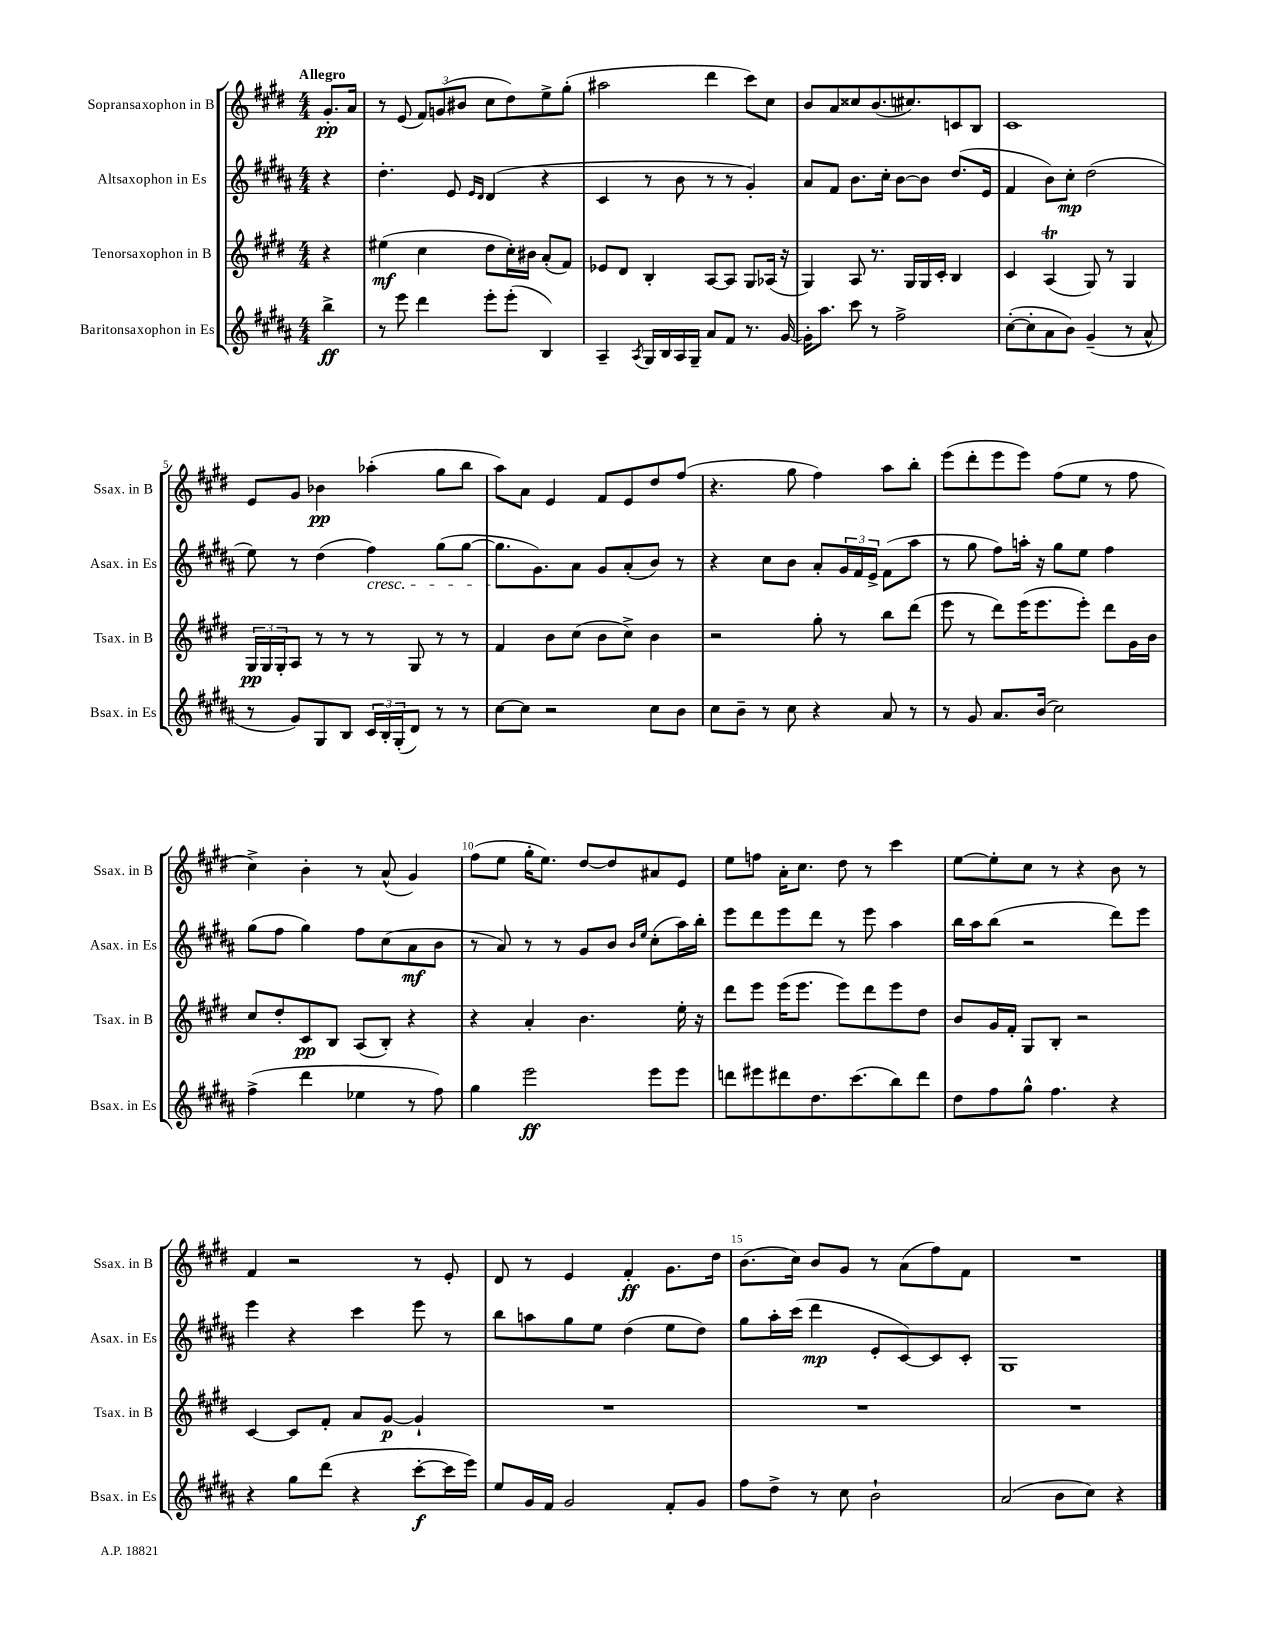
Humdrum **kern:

**kern	**kern	**kern	**kern
*staff4	*staff3	*staff2	*staff1
*clefG2	*clefG2	*clefG2	*clefG2
*k[f#c#g#d#a#]	*k[f#c#g#d#]	*k[f#c#g#d#a#]	*k[f#c#g#d#]
*M4/4	*M4/4	*M4/4	*M4/4
4bb^	4r	4r	8.g#'
.	.	.	16a
=	=	=	=
8r	(4ee#	4.dd#'	8r
8eee	.	.	(8e
4ddd#	4cc#	.	12f#)
.	.	.	(12g
.	.	8e	.
.	.	.	12b#
.	.	16qqe	.
.	.	16qqd#	.
8eee'	8dd#	(4d#	8cc#
(8eee'	16cc#')	.	8dd#)
.	16b#	.	.
4B)	(8a'	4r	8ee^
.	8f#)	.	(8gg#'
=	=	=	=
4A#~	8e-	4c#	2aa#
.	8d#	.	.
8qA#	.	.	.
16G#	4B'	8r	.
16B	.	.	.
16A#	.	8b	.
16G#~	.	.	.
8a#	[8A	8r	4ddd#
8f#	8A]	8r	.
8.r	8G#	4g#')	8ccc#)
.	(16A-	.	8cc#
[16g#	16r	.	.
=	=	=	=
16g#']	4G#)	8a#	8b
8.aa#	.	.	.
.	.	8f#	8a
8ccc#	8A	8.b	8cc##
8r	8.r	.	(8.b
.	.	16cc#'	.
2ff#^	.	[8b	.
.	16G#	.	8.cc#)
.	16G#	8b]	.
.	16c#'	.	.
.	4B	(8.dd#	8c
.	.	.	8B
.	.	16e	.
=	=	=	=
([8cc#'	4c#	4f#	1c#
8cc#']	.	.	.
8a#	(4A	8b)	.
8b)	.	8cc#'	.
(4g#~	8G#)	(2dd#	.
.	8r	.	.
8r	4G#	.	.
8a#^^	.	.	.
=	=	=	=
8r	24G#	8ee)	8e
.	24G#	.	.
.	24G#'	.	.
8g#)	8A	8r	8g#
8G#	8r	(4dd#	4b-
8B	8r	.	.
24c#	8r	4ff#)	(4aa-'
24B'	.	.	.
(24G#'	.	.	.
8d#)	8G#	.	.
8r	8r	(8gg#	8gg#
8r	8r	[8gg#	8bb
=	=	=	=
[8cc#	4f#	8.gg#]	8aa)
8cc#]	.	.	8a
.	.	8.g#)	.
2r	8b	.	4e
.	(8cc#	8a#	.
.	8b	8g#	8f#
.	8cc#^)	(8a#'	8e
8cc#	4b	8b)	8dd#
8b	.	8r	(8ff#
=	=	=	=
8cc#	2r	4r	4.r
8b~	.	.	.
8r	.	8cc#	.
8cc#	.	8b	8gg#
4r	8gg#'	8a#'	4ff#)
.	8r	24g#	.
.	.	24f#	.
.	.	24e^	.
8a#	8bb	(8f#	8aa
8r	(8ddd#	8aa#	8bb'
=	=	=	=
8r	8eee	8r	(8eee
8g#	8r	8gg#	8ddd#'
8.a#	8ddd#)	8ff#)	8eee
.	(16eee	16aa'	8eee)
(16b	8.eee	16r	.
2cc#)	.	8gg#	(8ff#
.	8eee')	8ee	8ee
.	8ddd#	4ff#	8r
.	16g#	.	8ff#
.	16b	.	.
=	=	=	=
(4ff#^	8cc#	(8gg#	4cc#^)
.	8dd#'	8ff#	.
4ddd#	8c#	4gg#)	4b'
.	8B	.	.
4ee-	(8A	8ff#	8r
.	8B')	(8cc#	(8a^^
8r	4r	8a#	4g#)
8ff#)	.	8b	.
=	=	=	=
4gg#	4r	8r	(8ff#
.	.	8a#)	8ee
2eee	4a'	8r	16gg#'
.	.	.	8.ee)
.	.	8r	.
.	4.b	8g#	[8dd#
.	.	8b	8dd#]
.	.	16qqb	.
.	.	16qqee	.
8eee	.	(8cc#'	8a#
8eee	16ee'	16aa#)	8e
.	16r	16bb'	.
=	=	=	=
8ddd	8ddd#	8eee	8ee
8eee#	8eee	8ddd#	8ff
8ddd#	(16eee	8eee	16a'
.	8.eee	.	8.cc#
8.dd#	.	8ddd#	.
.	8eee)	8r	8dd#
(8.ccc#	.	.	.
.	8ddd#	8eee	8r
8bb)	8eee	4aa#	4ccc#
8ddd#	8dd#	.	.
=	=	=	=
8dd#	8b	16bb	[8ee
.	.	16aa#	.
8ff#	16g#	(8bb	8ee']
.	16f#'	.	.
8gg#^^	8G#	2r	8cc#
4.ff#	8B'	.	8r
.	2r	.	4r
4r	.	8ddd#)	8b
.	.	8eee	8r
=	=	=	=
4r	[4c#	4eee	4f#
8gg#	8c#]	4r	2r
(8ddd#	8f#'	.	.
4r	8a	4ccc#	.
.	[8g#	.	.
[8ccc#'	4g#`]	8eee	8r
16ccc#]	.	8r	8e'
16eee)	.	.	.
=	=	=	=
8ee	1r	8bb	8d#
16g#	.	8aa	8r
16f#	.	.	.
2g#	.	8gg#	4e
.	.	8ee	.
.	.	(4dd#	4f#'
8f#'	.	8ee	8.g#
8g#	.	8dd#)	.
.	.	.	16dd#
=	=	=	=
8ff#	1r	8gg#	(8.b
8dd#^	.	16aa#'	.
.	.	(16ccc#	16cc#)
8r	.	4ddd#	8b
8cc#	.	.	8g#
2b`	.	8e'	8r
.	.	[8c#)	(8a
.	.	8c#]	8ff#)
.	.	8c#'	8f#
=	=	=	=
(2a#	1r	1G#	1r
8b	.	.	.
8cc#)	.	.	.
4r	.	.	.
==	==	==	==
*-	*-	*-	*-
